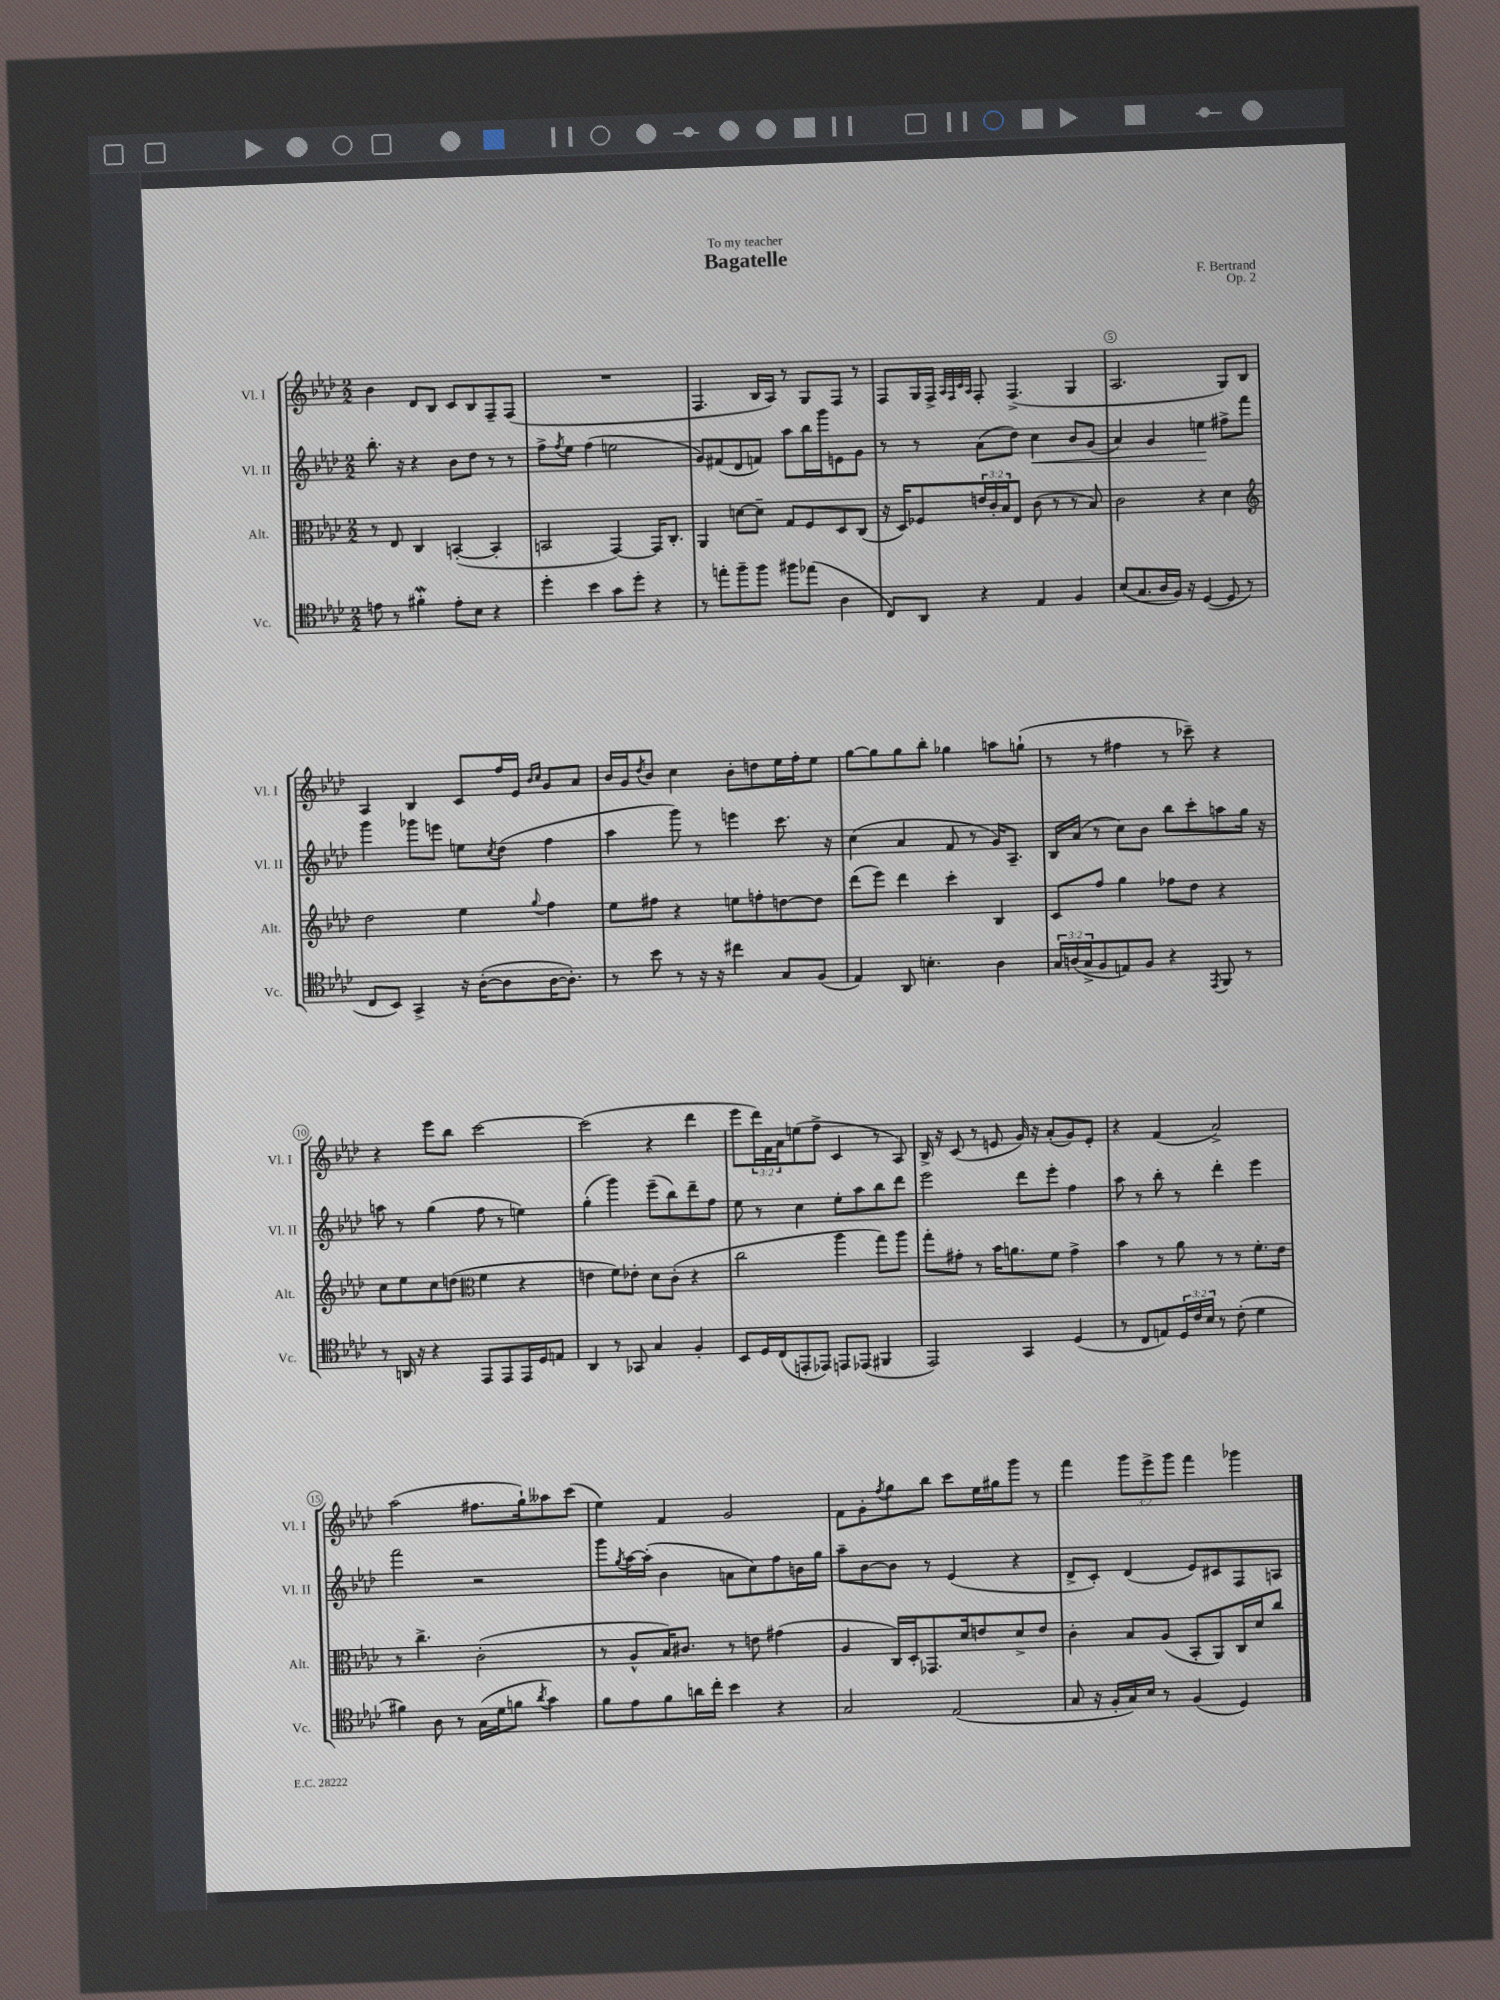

**kern	**kern	**kern	**kern
*staff4	*staff3	*staff2	*staff1
*clefC4	*clefC3	*clefG2	*clefG2
*k[b-e-a-d-]	*k[b-e-a-d-]	*k[b-e-a-d-]	*k[b-e-a-d-]
*M2/2	*M2/2	*M2/2	*M2/2
8e\	8r	8.bb-'\	4b-\
8r	8E-/	.	.
.	.	16r	.
4f#'\	4C/	4r	8d-/L
.	.	.	8B-/J
8e'\L	([4BB'/	8b-\L	8c/L
8B-\J	.	8dd-\J	8B-/
4r	4BB'/]	8r	8F~/
.	.	8r	(8F/J
=	=	=	=
4dd-'\	2BB/	8ff^\L	1r
.	.	8qff/	.
.	.	8ee-\J	.
4b-\	.	(4ff\	.
8g\L	[4GG/)	2ee\	.
8dd-'\J	.	.	.
4r	16GG/]LK	.	.
.	8.C'/J	.	.
=	=	=	=
8r	4AA-/	8g/L)	4.F/
8ee'\L	.	(8f#/	.
8ff~\	[8d\L	8d-/	.
8ff\J	8d~\]J	8f/J)	16B-/LL
.	.	.	16A-/JJ)
8ff#\L	8G/L	8aa-\L	8r
(8ee-\J	8F/	16bb-\L	8G/L
.	.	16ggg\J	.
4A-\	8D-/	8e\	8F/J
.	(8C/J	8g\J	8r
=	=	=	=
8C/L)	16r	8r	8F/L
.	16D-/LK)	.	.
8AA-/J	8F-/	8r	16G/L
.	.	.	16F^/JJ
.	.	.	32qqA-/LLL
.	.	.	32qqF/
.	.	.	32qqc/
.	.	.	32qqA-/JJJ
4r	24e/L	(8a-\L	8F'/
.	24c'/	.	.
.	24B-/J	.	.
.	8E-/J	8dd-\J)	(4.F^/
4E-/	(8c\	4cc\	.
.	8r	.	.
4F/	8r	8b-/L	4G/
.	8B-/)	(8g/J	.
=	=	=	=
(8B-/L	2c\	4a-/)	2.A-/
8.G/	.	.	.
.	.	4g/	.
16A-/L	.	.	.
16F/JJ)	.	.	.
16r	.	.	.
([4D-/	4r	4ee\	.
8D-/]	4d-\	8ff#^\L	8G/L)
8r	.	8fff\J	8B-/J
=	=	=	=
*	*clefG2	*	*
8C/L	2dd-\	4ggg\	4A-/
8BB-/J)	.	.	.
4GG^/	.	8ggg-\L	4B-/
.	.	8eee\J	.
16r	4ee-\	8ee\L	8c/L
([16A-'\LK	.	.	.
.	.	8qcc/	.
8A-\]	.	(8dd-\J	16ff/L
.	.	.	16e-/JJ
.	.	.	16qqb-/LL
.	8qqgg/	.	16qqcc/JJ
[16A-\K	4ff\	4ff\	8g/L
8.A-'\]J)	.	.	.
.	.	.	8a-/J
=	=	=	=
8r	8ee-\L	4aa-\	16b-/LL
.	.	.	16g/J
.	.	.	8qdd-/
8b-\	8ff#\J	.	8b-/J
8r	4r	8ggg\)	4cc\
16r	.	8r	.
16r	.	.	.
4cc#\	8ee\L	4eee\	8b-'\L
.	8ff'\	.	8dd\
8G/L	[8dd\	8.ccc\	16ee-\L
.	.	.	16ff'\J
(8F/J	8dd\]J	.	8ee-\J
.	.	16r	.
=	=	=	=
4E-/)	(8ddd-\L	(4cc\	[8gg\L
.	8eee-\J)	.	8gg\]
8AA-/	4ddd-\	4a-/	8gg\
4.B'\	.	.	8bb-'\J
.	4ccc'\	8f/	4gg-\
.	.	8r	.
4A-\	4B-/	16g/LK)	8aa\L
.	.	8.A-~/J	.
.	.	.	(8gg`\J
=	=	=	=
24G/LL	8c/L	16B-/LL	8r
(24A/	.	.	.
.	.	(16a-/JJ	.
24G^/J	.	.	.
8F/	8ff/J	8r	8r
8E/)	4gg\	8cc\L)	4ff#\
8F/J	.	8b-\J	.
4r	8ff-\L	8bb-\L	8r
.	8dd-\J	8ccc'\	8ccc-~\)
8qEE-/	.	.	.
8FF/	4r	8aa\	4r
8r	.	16gg\Jk	.
.	.	16r	.
=	=	=	=
8r	8cc\L	8aa\	4r
16AA/	8ee-\	8r	.
16r	.	.	.
4r	8cc\	(4gg\	8eee-\L
.	(8dd\J	.	8bb-\J
*	*clefC3	*	*
8EE-/L	4f\	8ff\	[2ccc\
8EE-/	.	8r	.
16EE-/L	4r	4ee\)	.
16D-/J	.	.	.
8E/J	.	.	.
=	=	=	=
4AA-/	4e\	(4gg'\	(2ccc\]
8r	8f\L)	4ggg\)	.
8GG-/	8e-'\J	.	.
4G/	8d-\L	(8eee-~\L	4r
.	(8c'\J	8bb-\)	.
4F'/	4r	8ddd-~\	4ddd-\
.	.	8ff\J	.
=	=	=	=
8BB-/L	2cc\	8ee-\	8eee-\L
16D-/L	.	8r	24ddd-\L)
.	.	.	24f\
(16C/J	.	.	.
.	.	.	24a-\J
8EE'/	.	4cc\	(8ee\
8EE-/J)	.	.	8ff^\J
8EE/L	4aa-\	8ee-'\L	4c/
(8EE-/J	.	8aa-\	.
4FF#/	8gg\L)	8bb-\	8r
.	8aa-\J	8ddd-\J	8A-/)
=	=	=	=
2EE-/)	8gg'\L	2eee-\	16B-^/
.	.	.	16r
.	8g#'\J	.	(8c/
.	8r	.	8r
.	16b-\LK	.	8e/
.	8.a\	.	.
4GG/	.	8ddd-\L	16g/)
.	.	.	16r
.	8f\J	8eee-'\J	(8a-'/L
(4D-/	4g#^\	4ff\	8g/)
.	.	.	8e'/J
=	=	=	=
8r	4b-\	8aa-\	4r
8C/L	.	8r	.
8E/)	8r	8bb-'\	(4f/
24D-/L	8a-\	8r	.
24c/	.	.	.
24B-/JJ	.	.	.
8r	8r	4ddd-'\	2a-^/)
(8c'\	8r	.	.
4d-\	8.f'\L	4eee-\	.
.	16e-\Jk	.	.
=	=	=	=
4f#\)	8r	2fff\	(2aa-\
.	4.cc^\	.	.
8A-\	.	.	.
8r	.	.	.
(16G\LL	(2c'\	2r	8.ff#\L
16d-\J	.	.	.
8f\J	.	.	.
.	.	.	16gg`\k)
8qa-/	.	.	.
4g\)	.	.	8aa--\
.	.	.	(8ccc\J
=	=	=	=
8f\L	8r	8ggg\L	4ee-\)
.	.	8qgg/	.
8e-\	8A-^^/L	[16aa-\L	.
.	.	(16aa-'\]JJ	.
8f\	16B-/K)	4b-\	4f/
.	8.c#/J	.	.
16a\L	.	.	.
16cc'\JJ	.	.	.
4b-\	8r	8a\L	2g/
.	8e\	8cc\)	.
4r	(4g#\	8ff\	.
.	.	16b\L	.
.	.	16gg\JJ	.
=	=	=	=
2G/	4A-/	8aa-~\L	8f\L
.	.	[8b-\	8g'\
.	.	.	8qff/
.	16C/LL)	8b-\]J	8gg\
.	16D-'/J	.	.
.	8.GG-/	8r	8bb-\J
(2E-/	.	(4e-/	8ccc\L
.	16d-/k	.	.
.	8e/	.	16ee-\L
.	.	.	16gg#\J
.	8d-^/	4r	8ggg\J
.	8e/J	.	8r
=	=	=	=
8G/	4c'\	8d-^/L	4fff\
16r	.	8c'/J)	.
16F'/LL	.	.	.
16G/)	8B-/L	(4d-/	12ggg\L
16B-/JJ	.	.	.
.	.	.	12eee-^\
8r	(8A-/J	.	.
.	.	.	12ggg\J
(4F/	8BB-'/L	8e-/L)	4fff\
.	8AA-/)	8c#/	.
4D-/)	16C/L	8F/	4ggg-\
.	16d-/J	.	.
.	8cc/J	8A/J	.
==	==	==	==
*-	*-	*-	*-
